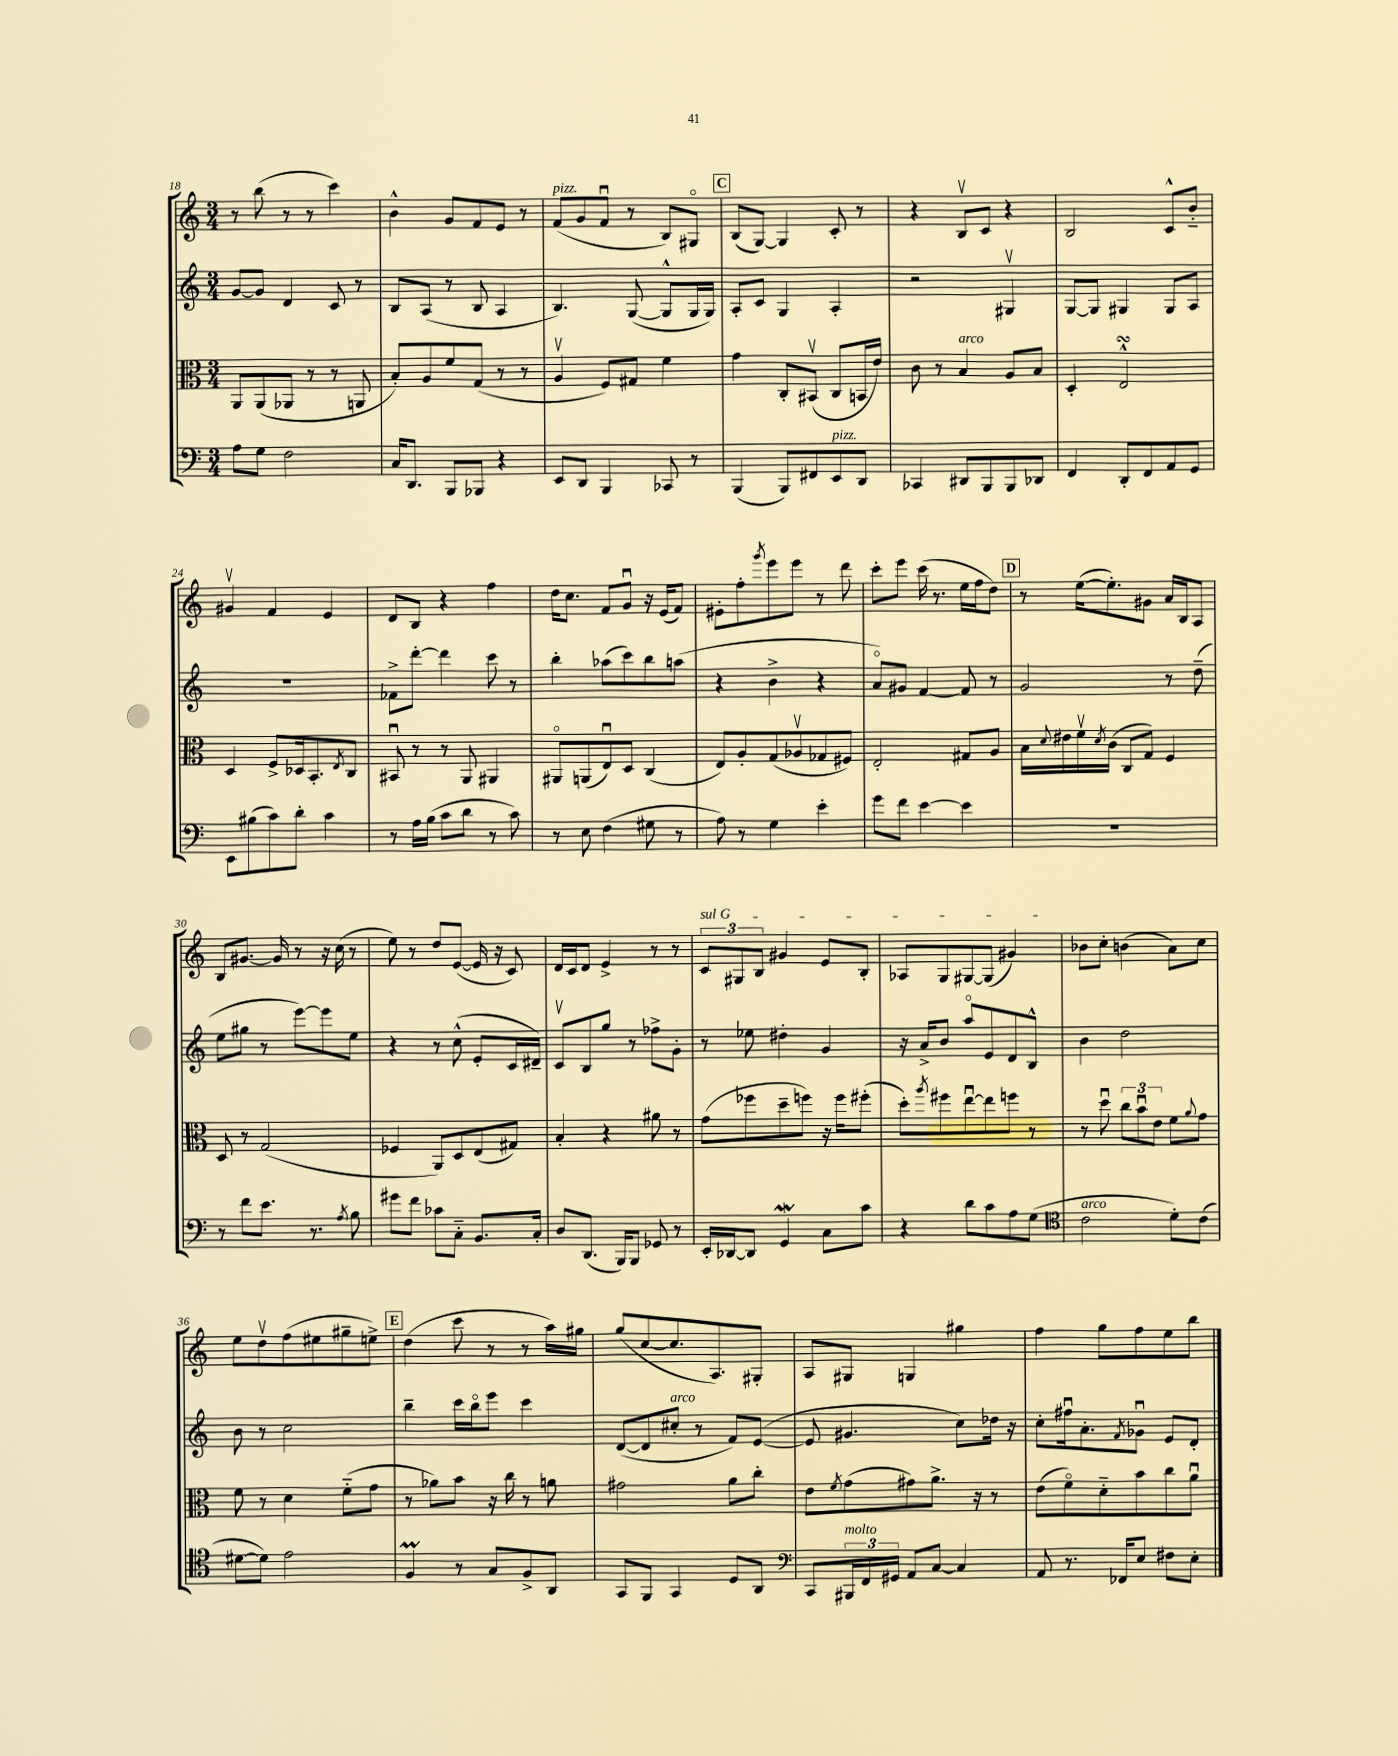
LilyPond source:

<<
\new StaffGroup <<
\new Staff = "s0" {
    \clef treble \key c \major \numericTimeSignature \time 3/4
    r8 b''8( r8 r8 c'''4) |
    b'4-^ g'8 f'8 e'8 r8 |
    f'8^\markup { \italic "pizz." }( g'8 f'8\downbow r8 b8) gis8\flageolet |
    \mark \markup { \box "C" } b8( g8~) g4 c'8-. r8 |
    r4 b8\upbow c'8 r4 |
    b2 c'8-^ b'8-_ |
    gis'4\upbow f'4 e'4 |
    d'8 b8 r4 f''4 |
    d''16 c''8. f'8 g'8\downbow r16 e'16( f'8) |
    eis'8-. f''8-. \acciaccatura { g'''8 } e'''8 e'''8 r8 d'''8 |
    c'''8-. e'''8 c'''16( r8. e''16 f''16 d''8) |
    \mark \markup { \box "D" } r8 e''16~( e''8.-.) gis'8 a'16 b16 a8 |
    b8 gis'8.~ gis'16 r8 r16 c''16( r8 |
    e''8) r8 d''8 e'8~( e'16 r16 c'8) |
    d'16 c'16 d'8 e'4-> r8 r8 |
    \tuplet 3/2 { \once \override TextSpanner.bound-details.left.text = \markup { \italic "sul G" } c'8\startTextSpan gis8 b8 } gis'4 e'8 b8-. |
    aes8 g8 gis8~ gis8( gis'4\stopTextSpan) |
    bes'8 c''8-. b'4( a'8) c''8 |
    e''8 d''8\upbow f''8( eis''8 gis''8-- e''8->) |
    \mark \markup { \box "E" } d''4( c'''8 r8 r8 a''16) gis''16 |
    g''8( c''8~ c''8. a8.) gis8-. |
    a8 gis8 g4 gis''4 |
    f''4 g''8 f''8 e''8 b''8 \bar "|." |
}
\new Staff = "s1" {
    \clef treble \key c \major \numericTimeSignature \time 3/4
    g'8~ g'8 d'4 c'8 r8 |
    b8 a8( r8 b8 a4 |
    b4.) g8~( g8-^ g16 g16) |
    \mark \markup { \box "C" } a8-. c'8 g4 a4-. |
    r2 gis4\upbow |
    g8~ g8 gis4 gis8 a8 |
    R2. |
    fes'8-> d'''8~-. d'''4 c'''8 r8 |
    b''4-. aes''8( c'''8) b''8 a''8( |
    r4 b'4-> r4 |
    a'8\flageolet) gis'8 f'4~ f'8 r8 |
    \mark \markup { \box "D" } g'2 r8 d''8--( |
    e''8 gis''8 r8 e'''8~) e'''8 e''8 |
    r4 r8 c''8-^( e'8-. c'16 dis'16--) |
    c'8\upbow b8 g''8 r8 fes''8-> g'8-. |
    r8 ees''8 dis''4-. g'4 |
    r16 a'16-> b'8 a''8\flageolet e'8 d'8 b8-^ |
    b'4 d''2 |
    b'8 r8 c''2 |
    \mark \markup { \box "E" } b''4-- c'''16 b''16\flageolet e'''8 c'''4 |
    d'8~( d'8 cis''8-.^\markup { \italic "arco" } r8 f'8) e'8~( |
    e'8 gis'4. c''8) des''16 r16 |
    c''8-. fis''16\downbow a'8.-. \acciaccatura { f'8 } ges'8\downbow e'8 d'8-. \bar "|." |
}
\new Staff = "s2" {
    \clef alto \key c \major \numericTimeSignature \time 3/4
    a,8 a,8( aes,8 r8 r8 a,8 |
    b8-.) a8 f'8 g8( r8 r8 |
    a4\upbow f8) gis8 f'4 |
    \mark \markup { \box "C" } g'4 c8-. bis,8\upbow( c8 b,16 e'16) |
    c'8 r8 b4^\markup { \italic "arco" } a8 b8 |
    d4-. e2-^\turn |
    d4 f8-> des16 b,8.-. \acciaccatura { e8 } c8 |
    bis,8\downbow r8 r8 a,8 ais,4 |
    ais,8\flageolet a,8( e8\downbow) d8 c4( |
    e8) a8-. g8( aes8\upbow ges8 fis8) |
    e2-. gis8 a8 |
    \mark \markup { \box "D" } b16 \appoggiatura { d'8 } eis'16 f'16\upbow \acciaccatura { d'8 } c'16( c8 g8) f4 |
    d8 r8 g2( |
    fes4 a,8) d8 e8( gis8) |
    b4-. r4 ais'8 r8 |
    g'8( fes''8 d''8-- f''8) r16 f''16 fis''8-.( |
    d''8-.) \acciaccatura { a''8 } fis''8 e''8~\downbow e''8 f''8 r8 |
    r8 d''8\downbow \tuplet 3/2 { c''8 b'8\downbow e'8 } f'8 \appoggiatura { a'8 } g'8 |
    f'8 r8 d'4 f'8-_( g'8 |
    \mark \markup { \box "E" } r8 aes'8) b'8 r16 c''16 r8 a'8 |
    gis'2 a'8 c''8-. |
    e'8 \acciaccatura { f'8 } g'8( gis'8) a'8.-> r16 r8 |
    e'8( f'8\flageolet) d'8-_ b'8 c''8 a'8\downbow \bar "|." |
}
\new Staff = "s3" {
    \clef bass \key c \major \numericTimeSignature \time 3/4
    a8 g8 f2 |
    c16 d,8. b,,8 bes,,8 r4 |
    e,8 d,8 b,,4 ces,8 r8 |
    \mark \markup { \box "C" } b,,4( b,,8) fis,8 e,8^\markup { \italic "pizz." } d,8 |
    ces,4 dis,8 b,,8 b,,8 des,8 |
    f,4 d,8-. f,8 a,8 g,8 |
    e,8 bis8( c'8) d'8-. c'4 |
    r8 a16 b16( c'8 d'8 r8 c'8) |
    r8 e8 f4( gis8 r8 |
    a8) r8 g4 e'4-. |
    g'8 f'8 e'4~ e'4 |
    \mark \markup { \box "D" } R2. |
    r8 f'8 e'8. r8. \acciaccatura { a8 } b8 |
    gis'8 f'8 ces'8 c8-_ b,8. c16-. |
    d8 d,8.( b,,16) b,,8 ges,8 r8 |
    e,16-. des,16~ des,8 g,4\mordent c8 c'8 |
    r4 d'8 c'8 a8 g8( |
    \clef tenor c'2^\markup { \italic "arco" } d'8-.) c'8( |
    dis'8~ dis'8) e'2 |
    \mark \markup { \box "E" } f4\prall r8 g8 f8-> a,8 |
    g,8 f,8 g,4 d8 a,8 |
    \clef bass c,8 \tuplet 3/2 { bis,,16^\markup { \italic "molto" } f,16 gis,16 } a,8 c8~ c4 |
    a,8 r8. fes,16 e8 fis8 e8-. \bar "|." |
}
>>
>>
\layout { \context { \Score currentBarNumber = #18 } }
